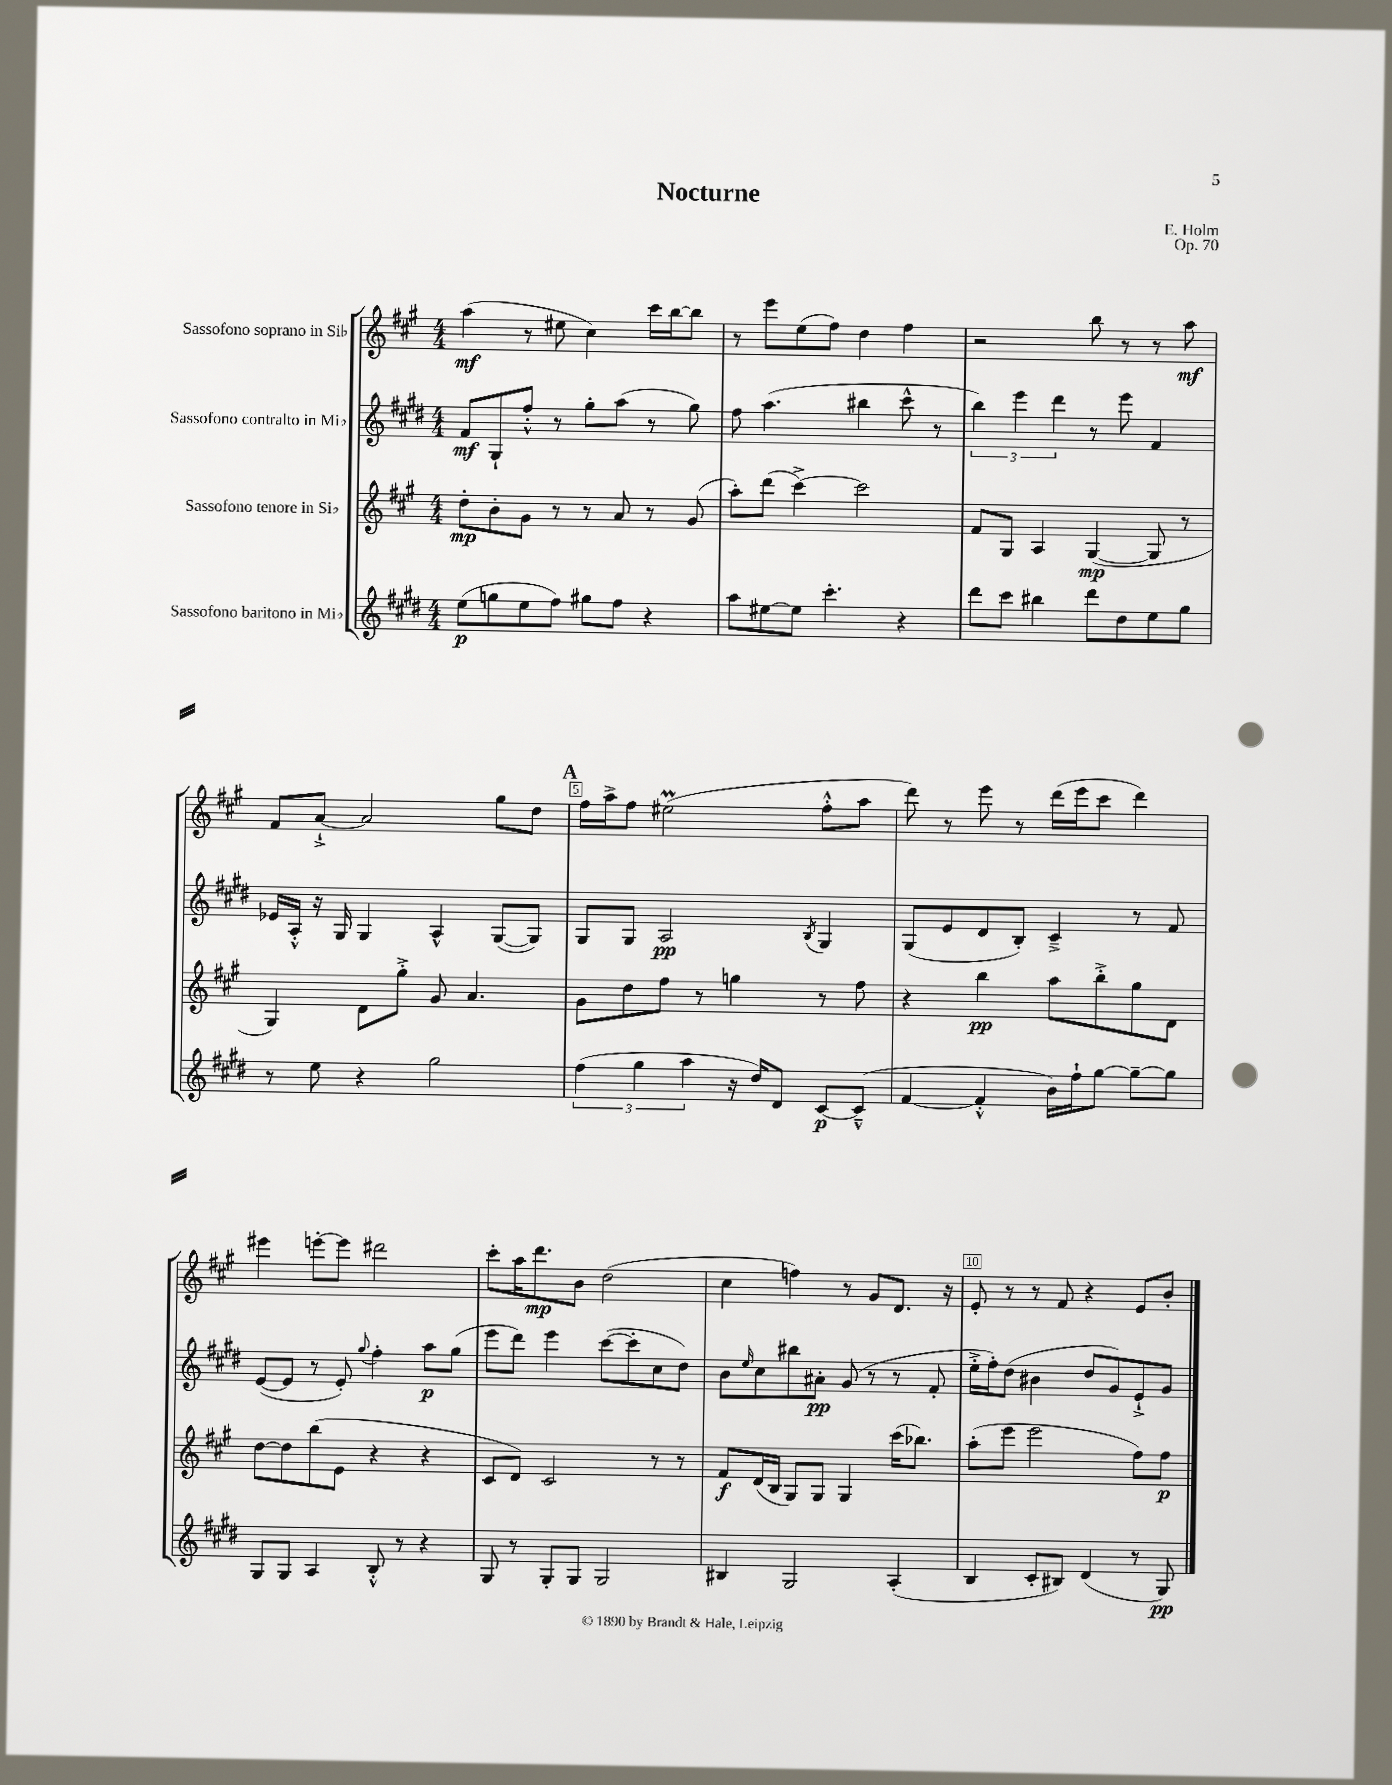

**kern	**dynam	**kern	**dynam	**kern	**dynam	**kern	**dynam
*part4	*part4	*part3	*part3	*part2	*part2	*part1	*part1
*staff4	*staff4	*staff3	*staff3	*staff2	*staff2	*staff1	*staff1
*I"Sassofono baritono in Mi♭	*	*I"Sassofono tenore in Si♭	*	*I"Sassofono contralto in Mi♭	*	*I"Sassofono soprano in Si♭	*
*clefG2	*	*clefG2	*	*clefG2	*	*clefG2	*
*k[f#c#g#d#]	*	*k[f#c#g#]	*	*k[f#c#g#d#]	*	*k[f#c#g#]	*
*M4/4	*	*M4/4	*	*M4/4	*	*M4/4	*
=1	=1	=1	=1	=1	=1	=1	=1
(8ee\L	p	8dd'\L	mp	8f#/L	mf	(4aa\	mf
8ggn\	.	8b'\	.	8G#`/	.	.	.
8ee\	.	8g#\J	.	8ff#'^^/J	.	8r	.
8ff#\J)	.	8r	.	8r	.	8ee#X\	.
8gg#X\L	.	8r	.	8gg#'\L	.	4cc#\)	.
8ff#\J	.	8a/	.	(8aa\J	.	.	.
4r	.	8r	.	8r	.	16ccc#\LL	.
.	.	.	.	.	.	[16bb\J	.
.	.	(8g#/	.	8gg#\)	.	8bb\J]	.
=2	=2	=2	=2	=2	=2	=2	=2
8aa\L	.	8aa'\L)	.	8ff#\	.	8r	.
[8ee#X\	.	(8ddd\J	.	(4.aa\	.	8eee\L	.
8ee#\J]	.	[4ccc#^\)	.	.	.	(8ee\	.
4.ccc#'\	.	.	.	.	.	8ff#\J)	.
.	.	2ccc#\]	.	4bb#X\	.	4dd\	.
4r	.	.	.	8ccc#^^\	.	4ff#\	.
.	.	.	.	8r	.	.	.
=3	=3	=3	=3	=3	=3	=3	=3
8ddd#\L	.	8f#/L	.	6bb\)	.	2r	.
8ccc#\J	.	8G#/J	.	.	.	.	.
.	.	.	.	6eee\	.	.	.
4bb#X\	.	4A/	.	.	.	.	.
.	.	.	.	6ddd#\	.	.	.
8ddd#\L	.	([4G#/	mp	8r	.	8bb\	.
8dd#\	.	.	.	8eee\	.	8r	.
8ee\	.	8G#/]	.	4f#/	.	8r	.
8gg#\J	.	8r	.	.	.	8aa\	mf
!!LO:LB:g=z
=4	=4	=4	=4	=4	=4	=4	=4
8r	.	4G#/)	.	16e-X/LL	.	8f#/L	.
.	.	.	.	16A'^^/JJ	.	.	.
8ee\	.	.	.	16r	.	[8a`^/J	.
.	.	.	.	16G#/	.	.	.
4r	.	8d\L	.	4G#/	.	2a/]	.
.	.	8gg#'^\J	.	.	.	.	.
2gg#\	.	8g#/	.	4A^^/	.	.	.
.	.	4.a/	.	.	.	.	.
.	.	.	.	([8G#/L	.	8gg#\L	.
.	.	.	.	8G#/J])	.	8dd\J	.
!!LO:REH:place=s1:t=A
=5	=5	=5	=5	=5	=5	=5	=5
(6ff#\	.	8g#\L	.	8G#/L	.	16ff#\LL	.
.	.	.	.	.	.	16aa^\J	.
.	.	8dd\	.	8G#/J	.	8ff#\J	.
6gg#\	.	.	.	.	.	.	.
.	.	8ff#\J	.	2A/	pp	(2ee#Xm\	.
6aa\	.	.	.	.	.	.	.
.	.	8r	.	.	.	.	.
16r	.	4ggn\	.	.	.	.	.
16dd#/KL)	.	.	.	.	.	.	.
8d#/J	.	.	.	.	.	.	.
.	.	.	.	8qB/	.	.	.
[8c#/L	p	8r	.	4G#/	.	8ff#'^^\L	.
(8c#~^^/J]	.	8ff#\	.	.	.	8aa\J	.
=6	=6	=6	=6	=6	=6	=6	=6
[4f#/	.	4r	.	(8G#/L	.	8ddd\)	.
.	.	.	.	8e/	.	8r	.
4f#'^^/]	.	4bb\	pp	8d#/	.	8eee\	.
.	.	.	.	8B'/J)	.	8r	.
16b\LL)	.	8aa\L	.	4c#~^/	.	(16ddd\LL	.
16ff#`\J	.	.	.	.	.	16eee\J	.
[8gg#\J	.	8bb'^\	.	.	.	8ccc#\J	.
8gg#~\L_	.	8gg#\	.	8r	.	4ddd\)	.
8gg#\J]	.	8d\J	.	8f#/	.	.	.
!!LO:LB:g=z
=7	=7	=7	=7	=7	=7	=7	=7
8G#/L	.	[8dd\L	.	([8e/L	.	4eee#X\	.
8G#/J	.	8dd\]	.	8e/J]	.	.	.
4A/	.	(8bb\	.	8r	.	[8eeen'\L	.
.	.	8e\J	.	8e'/)	.	8eee\J]	.
.	.	.	.	8qqgg#/	.	.	.
8B'^^/	.	4r	.	4ff#'\	.	2ddd#X\	.
8r	.	.	.	.	.	.	.
4r	.	4r	.	8aa\L	p	.	.
.	.	.	.	(8gg#\J	.	.	.
=8	=8	=8	=8	=8	=8	=8	=8
8G#/	.	8c#/L	.	8eee\L	.	8ccc#'\L	.
8r	.	8d/J)	.	8ddd#\J)	.	16aa\K	.
.	.	.	.	.	.	8.ddd\	mp
8G#'/L	.	2c#/	.	4eee\	.	.	.
8G#/J	.	.	.	.	.	8b\J	.
2G#/	.	.	.	([8ccc#\L	.	(2dd\	.
.	.	.	.	8ccc#'\]	.	.	.
.	.	8r	.	8cc#\	.	.	.
.	.	8r	.	8dd#\J)	.	.	.
=9	=9	=9	=9	=9	=9	=9	=9
4B#X/	.	8f#/L	f	8b\L	.	4cc#\	.
.	.	.	.	16qqee/	.	.	.
.	.	(16d/L	.	8cc#\	.	.	.
.	.	16B/JJ	.	.	.	.	.
2G#/	.	8G#/L)	.	8bb#X\	.	4ffn\)	.
.	.	8G#/J	.	8a#X'\J	pp	.	.
.	.	4G#/	.	(8g#/	.	8r	.
.	.	.	.	8r	.	8g#/L	.
(4A'/	.	(16ccc#\KL	.	8r	.	8.d/J	.
.	.	8.bb-X\J)	.	.	.	.	.
.	.	.	.	8f#'/	.	.	.
.	.	.	.	.	.	16r	.
=10	=10	=10	=10	=10	=10	=10	=10
4B/	.	(8aa'\L	.	16ee'^\LL	.	8e'/	.
.	.	.	.	16ff#'\J)	.	.	.
.	.	8eee\J	.	(8dd#\J	.	8r	.
8c#'/L	.	2eee\	.	4b#X\	.	8r	.
8B#X/J)	.	.	.	.	.	8f#/	.
(4d#/	.	.	.	8dd#/L	.	4r	.
.	.	.	.	8g#/)	.	.	.
8r	.	8ff#\L)	.	8e`^/	.	8e/L	.
8G#/)	pp	8ff#\J	p	8g#/J	.	8b'/J	.
==	==	==	==	==	==	==	==
*-	*-	*-	*-	*-	*-	*-	*-
